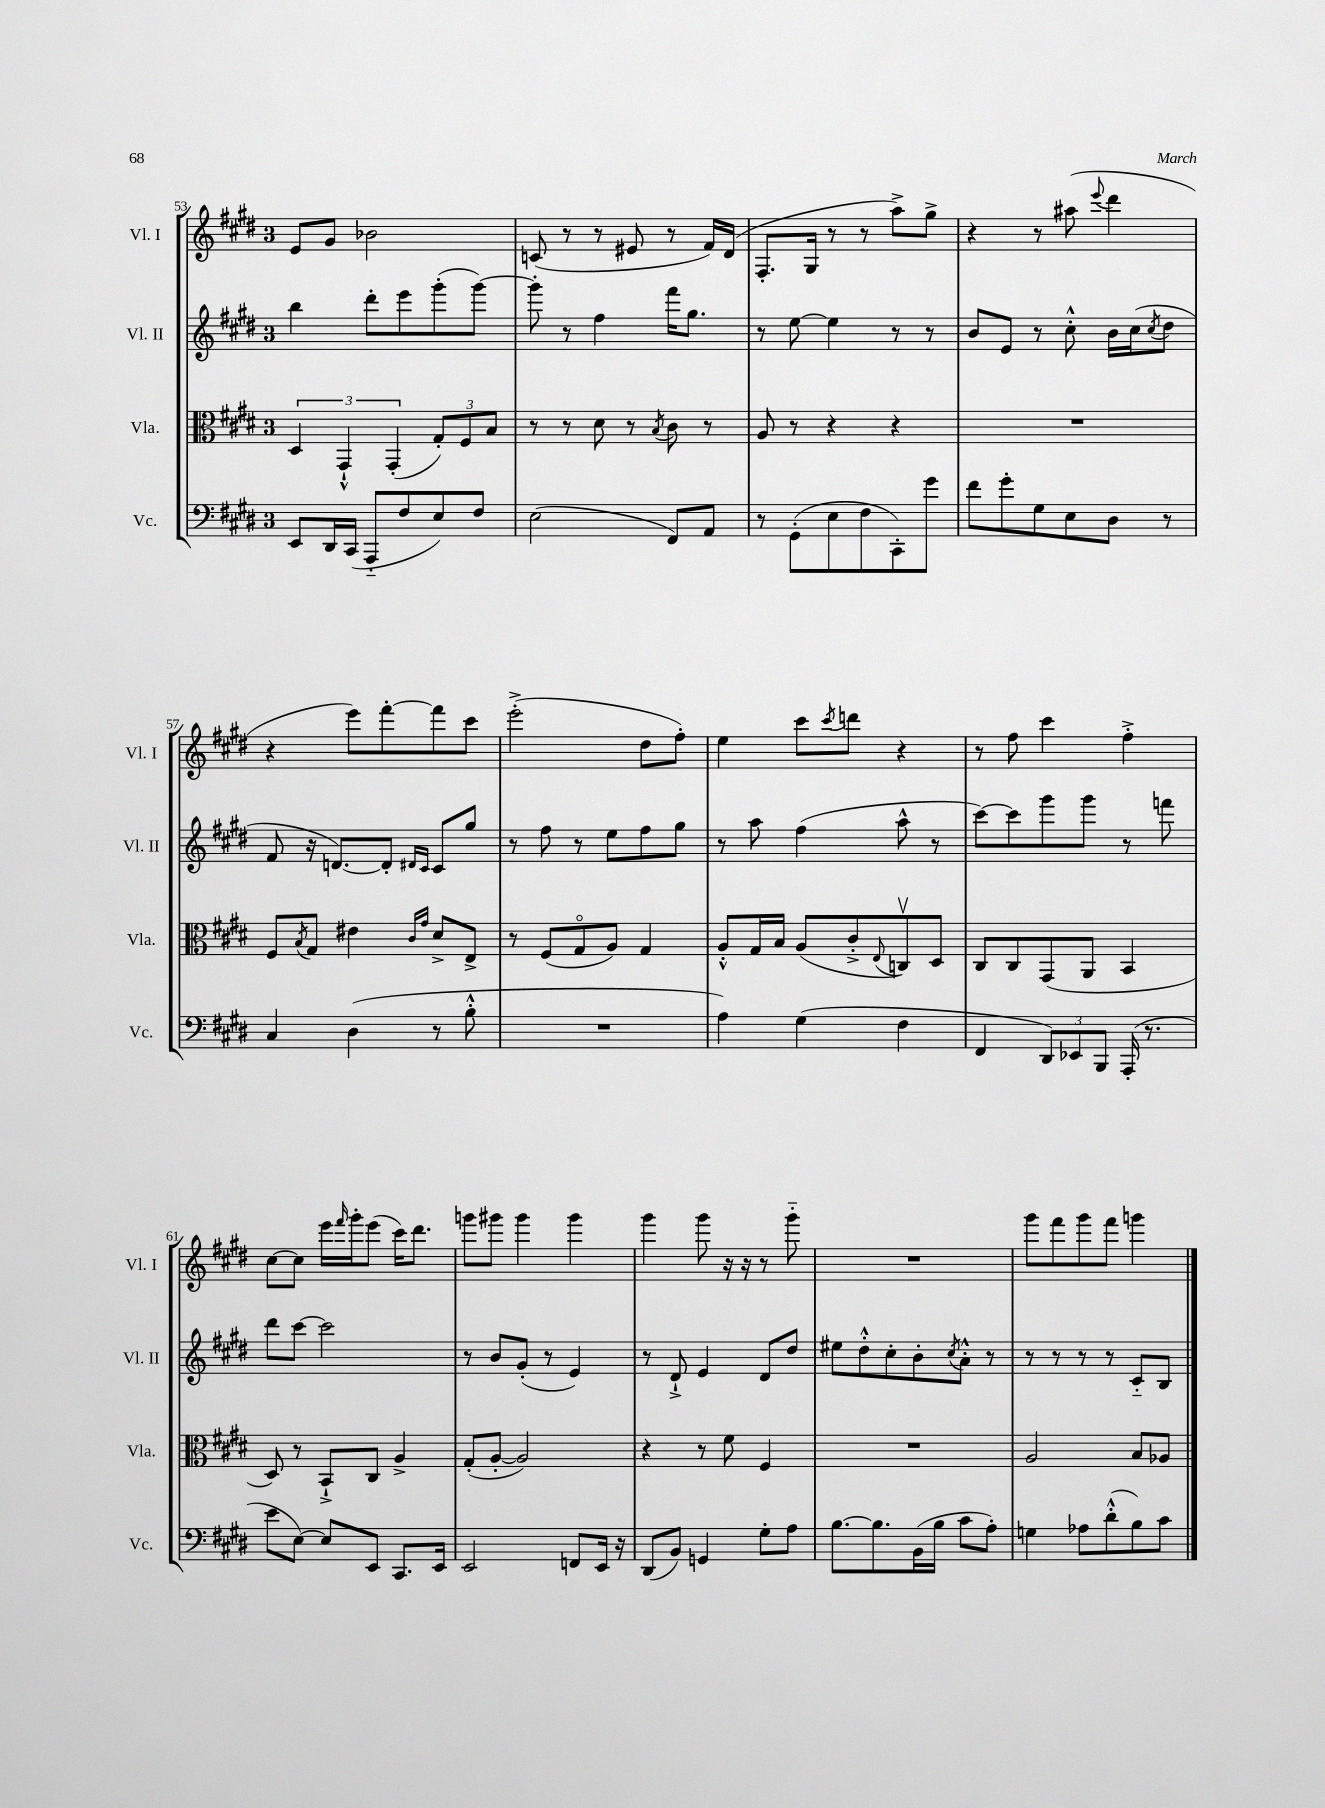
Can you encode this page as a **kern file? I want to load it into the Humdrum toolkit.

**kern	**kern	**kern	**kern
*staff4	*staff3	*staff2	*staff1
*clefF4	*clefC3	*clefG2	*clefG2
*k[f#c#g#d#]	*k[f#c#g#d#]	*k[f#c#g#d#]	*k[f#c#g#d#]
*M3/4	*M3/4	*M3/4	*M3/4
8EE	6D#	4bb	8e
16DD#	.	.	8g#
.	6GG#`^^	.	.
(16CC#	.	.	.
8AAA'~	.	8ddd#'	2b-
.	(6GG#'	.	.
8F#	.	8eee	.
8E)	12G#')	(8ggg#'	.
.	12F#	.	.
8F#	.	[8ggg#)	.
.	12B	.	.
=	=	=	=
(2E	8r	8ggg#']	(8c
.	8r	8r	8r
.	8d#	4ff#	8r
.	8r	.	8e#
.	8qB	.	.
8FF#)	8c#	16fff#	8r
.	.	8.gg#	.
8AA	8r	.	16f#)
.	.	.	(16d#
=	=	=	=
8r	8A	8r	8.F#'
(8GG#'	8r	[8ee	.
.	.	.	16G#
8E	4r	4ee]	8r
8F#	.	.	8r
8CC#')	4r	8r	8aa^)
8g#	.	8r	8gg#^
=	=	=	=
8f#	2.r	8b	4r
8g#'	.	8e	.
8G#	.	8r	8r
8E	.	8cc#'^^	(8aa#
.	.	.	8qqeee
8D#	.	16b	4ddd#
.	.	(16cc#	.
.	.	8qcc#	.
8r	.	8dd#	.
=	=	=	=
4C#	8F#	8f#	4r
.	8qB	.	.
.	8G#	16r	.
.	.	[8.d)	.
(4D#	4e#	.	8eee)
.	.	8d']	[8fff#'
.	16qqc#	16qqd#	.
.	16qqg#	16qqc#	.
8r	8d#^	8c#	8fff#]
8B'^^	8E^	8gg#	8ccc#
=	=	=	=
2.r	8r	8r	(2eee'^
.	(8F#	8ff#	.
.	8G#o	8r	.
.	8A)	8ee	.
.	4G#	8ff#	8dd#
.	.	8gg#	8ff#')
=	=	=	=
4A)	8A'^^	8r	4ee
.	16G#	8aa	.
.	16B	.	.
(4G#	(8A	(4ff#	8ccc#
.	.	.	8qccc#
.	8c#'^	.	8ddd
.	8qqE	.	.
4F#	8Cv)	8aa^^	4r
.	8D#	8r	.
=	=	=	=
4FF#	8C#	[8ccc#)	8r
.	8C#	8ccc#]	8ff#
12DD#)	(8GG#	8ggg#	4ccc#
12EE-	.	.	.
.	8AA	8ggg#	.
12BBB	.	.	.
(16AAA'	4BB	8r	4ff#'^
8.r	.	.	.
.	.	8fff	.
=	=	=	=
8e	8D#)	8ddd#	[8cc#
[8E)	8r	[8ccc#	8cc#]
8E]	8BB`^	2ccc#]	16eee
.	.	.	16qqfff#
.	.	.	16ggg#'
8EE	8C#	.	(8eee
8.CC#	4A^	.	16ccc#)
.	.	.	8.ddd#
16EE	.	.	.
=	=	=	=
2EE	(8G#'	8r	8ggg
.	[8A'	8b	8ggg#
.	2A])	(8g#'	4ggg#
.	.	8r	.
8FF	.	4e)	4ggg#
16EE	.	.	.
16r	.	.	.
=	=	=	=
(8DD#	4r	8r	4ggg#
8BB)	.	8d#`^	.
4GG	8r	4e	8ggg#
.	8f#	.	16r
.	.	.	16r
8G#'	4F#	8d#	8r
8A	.	8dd#	8ggg#'~
=	=	=	=
[8.B	2.r	8ee#	2.r
.	.	8dd#'^^	.
8.B]	.	.	.
.	.	8cc#'	.
(16BB	.	8b'	.
16B	.	.	.
.	.	8qcc#	.
8c#	.	8a'^^	.
8A')	.	8r	.
=	=	=	=
4G	2A	8r	8ggg#
.	.	8r	8fff#
8A-	.	8r	8ggg#
(8d#'^^	.	8r	8fff#
8B)	8B	8c#'~	4ggg
8c#	8A-	8B	.
==	==	==	==
*-	*-	*-	*-
